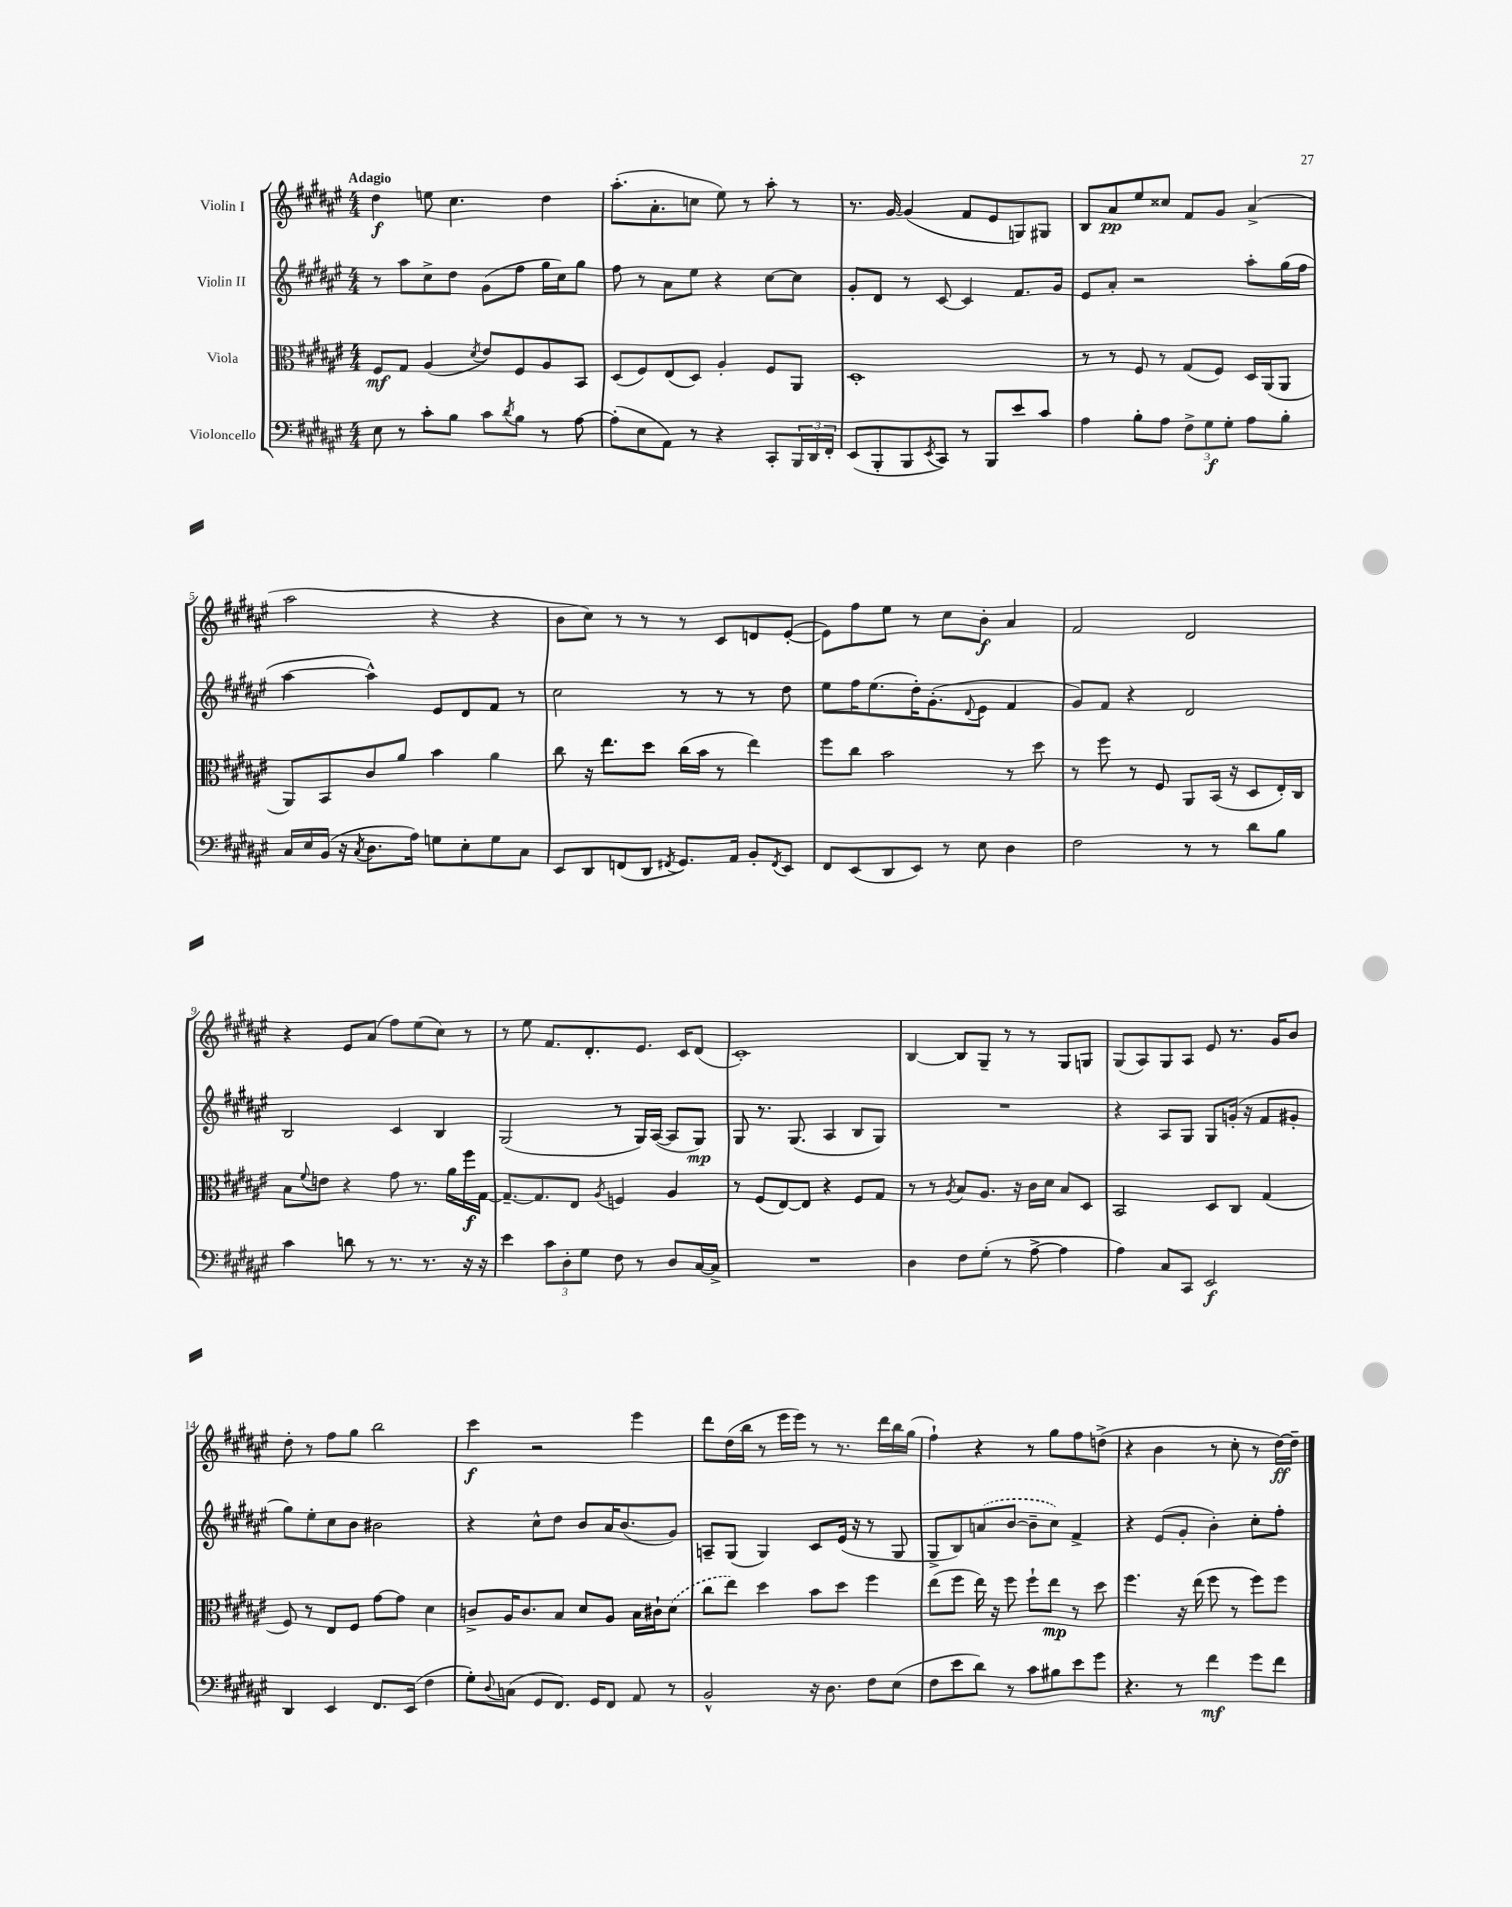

**kern	**dynam	**kern	**dynam	**kern	**dynam	**kern	**dynam
*part4	*part4	*part3	*part3	*part2	*part2	*part1	*part1
*staff4	*staff4	*staff3	*staff3	*staff2	*staff2	*staff1	*staff1
*I"Violoncello	*	*I"Viola	*	*I"Violin II	*	*I"Violin I	*
*clefF4	*	*clefC3	*	*clefG2	*	*clefG2	*
*k[f#c#g#d#a#e#]	*	*k[f#c#g#d#a#e#]	*	*k[f#c#g#d#a#e#]	*	*k[f#c#g#d#a#e#]	*
*M4/4	*	*M4/4	*	*M4/4	*	*M4/4	*
=1	=1	=1	=1	=1	=1	=1	=1
!	!	!	!	!	!	!LO:TX:a:B:t=Adagio	!
8E#\	.	8F#/L	mf	8r	.	4dd#\	f
8r	.	8G#/J	.	8aa#\L	.	.	.
8c#'\L	.	(4A#/	.	8cc#^\	.	8een\	.
8B\J	.	.	.	8dd#\J	.	4.cc#\	.
.	.	8qd#/	.	.	.	.	.
8c#\L	.	8e#/L)	.	(8g#\L	.	.	.
8qd#/	.	.	.	.	.	.	.
8B\J	.	8F#/	.	8ff#\J	.	.	.
8r	.	8A#/	.	16gg#\LL	.	4dd#\	.
.	.	.	.	16cc#\J)	.	.	.
[8A#\	.	8BB/J	.	8gg#\J	.	.	.
=2	=2	=2	=2	=2	=2	=2	=2
(8A#'\L]	.	(8D#/L	.	8ff#\	.	(8.aa#'\L	.
8E#\	.	8F#/)	.	8r	.	.	.
.	.	.	.	.	.	8.a#'\	.
8AA#\J)	.	(8E#/	.	8a#\L	.	.	.
8r	.	8D#/J)	.	8ee#\J	.	8ccn\J	.
4r	.	4A#'/	.	4r	.	8ee#\)	.
.	.	.	.	.	.	8r	.
8CC#'/L	.	8F#/L	.	[8cc#\L	.	8aa#'\	.
24BBB/L	.	8AA#/J	.	8cc#\J]	.	8r	.
24DD#/	.	.	.	.	.	.	.
24FF#'/JJ	.	.	.	.	.	.	.
=3	=3	=3	=3	=3	=3	=3	=3
(8EE#/L	.	1D#'	.	8g#'/L	.	8.r	.
8BBB'/	.	.	.	8d#/J	.	.	.
.	.	.	.	.	.	[16g#/	.
8BBB/	.	.	.	8r	.	(4g#/]	.
8qEE#/	.	.	.	.	.	.	.
8CC#/J)	.	.	.	[8c#/	.	.	.
8r	.	.	.	4c#/]	.	8f#/L	.
8BBB/L	.	.	.	.	.	8e#/	.
8e#/	.	.	.	8.f#/L	.	8Gn/)	.
8c#/J	.	.	.	.	.	8G#X/J	.
.	.	.	.	16g#/Jk	.	.	.
=4	=4	=4	=4	=4	=4	=4	=4
4A#\	.	8r	.	8e#/L	.	8B/L	.
.	.	8r	.	8a#'/J	.	8a#/	pp
8B'\L	.	8F#/	.	2r	.	8ee#/	.
8A#\J	.	8r	.	.	.	8cc##X/J	.
12F#^\L	.	(8G#/L	.	.	.	8f#/L	.
12G#\	f	.	.	.	.	.	.
.	.	8F#/J)	.	.	.	8g#/J	.
12G#'\J	.	.	.	.	.	.	.
8A#\L	.	16D#/LL	.	8aa#'\L	.	(4a#^/	.
.	.	(16AA#/J	.	.	.	.	.
8B'\J	.	8AA#/J	.	(16gg#\L	.	.	.
.	.	.	.	16ff#\JJ	.	.	.
!!LO:LB:g=z
=5	=5	=5	=5	=5	=5	=5	=5
16C#/LL	.	8AA#/L)	.	[4aa#\	.	2aa#\	.
16E#/	.	.	.	.	.	.	.
(16BB/JJ	.	8BB/	.	.	.	.	.
16r	.	.	.	.	.	.	.
8qC#/	.	.	.	.	.	.	.
8.D#\L	.	8c#/	.	4aa#^^\])	.	.	.
.	.	8a#/J	.	.	.	.	.
16A#\Jk)	.	.	.	.	.	.	.
8Gn\L	.	4b\	.	8e#/L	.	4r	.
8E#'\	.	.	.	8d#/	.	.	.
8G\	.	4a#\	.	8f#/J	.	4r	.
8C#\J	.	.	.	8r	.	.	.
=6	=6	=6	=6	=6	=6	=6	=6
8EE#/L	.	8cc#\	.	2cc#\	.	8b\L	.
8DD#/	.	16r	.	.	.	8cc#\J)	.
.	.	8.ee#\L	.	.	.	.	.
(8FFn/	.	.	.	.	.	8r	.
8DD#/J	.	8dd#\J	.	.	.	8r	.
8qFF#X/	.	.	.	.	.	.	.
8.GG#/L)	.	(16cc#\LL	.	8r	.	8r	.
.	.	16b\JJ	.	.	.	.	.
.	.	8r	.	8r	.	8c#/L	.
16AA#/Jk	.	.	.	.	.	.	.
8BB'/L	.	4ee#\)	.	8r	.	8dn/	.
8qFF#/	.	.	.	.	.	.	.
8EE#/J	.	.	.	8dd#\	.	([8e#'/J	.
=7	=7	=7	=7	=7	=7	=7	=7
8FF#/L	.	8ff#\L	.	8ee#\L	.	8e#\L])	.
(8EE#/	.	8cc#\J	.	16ff#\K	.	8ff#\	.
.	.	.	.	(8.ee#\	.	.	.
8DD#/	.	2b\	.	.	.	8ee#\J	.
8EE#/J)	.	.	.	16dd#'\K)	.	8r	.
.	.	.	.	(8.g#'\	.	.	.
8r	.	.	.	.	.	8cc#\L	.
.	.	.	.	8qqd#/	.	.	.
8E#\	.	.	.	8e#\J	.	8b'\J	f
4D#\	.	8r	.	4f#/	.	4a#/	.
.	.	8dd#\	.	.	.	.	.
=8	=8	=8	=8	=8	=8	=8	=8
2F#\	.	8r	.	8g#/L)	.	2f#/	.
.	.	8ff#\	.	8f#/J	.	.	.
.	.	8r	.	4r	.	.	.
.	.	8F#/	.	.	.	.	.
8r	.	8AA#/L	.	2d#/	.	2d#/	.
8r	.	(16BB/Jk	.	.	.	.	.
.	.	16r	.	.	.	.	.
8d#\L	.	8D#/L	.	.	.	.	.
8B\J	.	16E#'/L)	.	.	.	.	.
.	.	16C#/JJ	.	.	.	.	.
!!LO:LB:g=z
=9	=9	=9	=9	=9	=9	=9	=9
4c#\	.	8B\L	.	2B/	.	4r	.
.	.	8qqf#/	.	.	.	.	.
.	.	8en\J	.	.	.	.	.
8dn\	.	4r	.	.	.	8e#/L	.
8r	.	.	.	.	.	(8a#/J	.
8.r	.	8g#\	.	4c#/	.	8ff#\L)	.
.	.	8.r	.	.	.	(8ee#\	.
8.r	.	.	.	.	.	.	.
.	.	.	.	4B/	.	8cc#\J)	.
.	.	16a#\LL	.	.	.	.	.
16r	.	16ff#\	f	.	.	8r	.
16r	.	[16G#\JJ	.	.	.	.	.
=10	=10	=10	=10	=10	=10	=10	=10
4e#\	.	8.G#~/L_	.	(2G#/	.	8r	.
.	.	.	.	.	.	8ee#\	.
.	.	8.G#/]	.	.	.	.	.
12c#\L	.	.	.	.	.	8.f#/L	.
12D#'\	.	.	.	.	.	.	.
.	.	8E#/J	.	.	.	.	.
12G#\J	.	.	.	.	.	.	.
.	.	.	.	.	.	8.d#'/	.
.	.	8qA#/	.	.	.	.	.
8F#\	.	4Fn/	.	8r	.	.	.
8r	.	.	.	16G#/LL)	.	8.e#/J	.
.	.	.	.	([16A#/JJ	.	.	.
8D#/L	.	4A#/	.	8A#/L]	.	.	.
.	.	.	.	.	.	16c#/KL	.
[16C#/L	.	.	.	8G#/J)	mp	(8d#/J	.
16C#^/JJ]	.	.	.	.	.	.	.
=11	=11	=11	=11	=11	=11	=11	=11
1r	.	8r	.	8G#/	.	1c#')	.
.	.	(8F#/L	.	8.r	.	.	.
.	.	[8E#/)	.	.	.	.	.
.	.	.	.	(8.G#/	.	.	.
.	.	8E#/J]	.	.	.	.	.
.	.	4r	.	4A#/	.	.	.
.	.	8F#/L	.	8B/L	.	.	.
.	.	8G#/J	.	8G#/J)	.	.	.
=12	=12	=12	=12	=12	=12	=12	=12
4D#\	.	8r	.	1r	.	[4B/	.
.	.	8r	.	.	.	.	.
.	.	8qA#/	.	.	.	.	.
8F#\L	.	8B/L	.	.	.	8B/L]	.
(8G#'\J	.	8.A#/J	.	.	.	8G#~/J	.
8r	.	.	.	.	.	8r	.
.	.	16r	.	.	.	.	.
[8A#^\	.	16c#\LL	.	.	.	8r	.
.	.	16d#\JJ	.	.	.	.	.
4A#\]	.	8B/L	.	.	.	8G#/L	.
.	.	8D#/J	.	.	.	8Gn/J	.
=13	=13	=13	=13	=13	=13	=13	=13
4A#\)	.	2BB/	.	4r	.	(8G#/L	.
.	.	.	.	.	.	8A#/)	.
8C#/L	.	.	.	8A#/L	.	8G#/	.
8CC#/J	.	.	.	8G#/J	.	8A#/J	.
2EE#/	f	8D#/L	.	8G#/L	.	8e#/	.
.	.	8C#/J	.	(16gn'/Jk	.	8.r	.
.	.	.	.	16r	.	.	.
.	.	(4G#/	.	8f#/L	.	.	.
.	.	.	.	.	.	16g#/KL	.
.	.	.	.	8g#X'/J	.	8b/J	.
!!LO:LB:g=z
=14	=14	=14	=14	=14	=14	=14	=14
4DD#/	.	8F#/)	.	8gg#\L)	.	8dd#'\	.
.	.	8r	.	8ee#'\	.	8r	.
4EE#/	.	8E#/L	.	8cc#\	.	8ff#\L	.
.	.	8F#/J	.	8b\J	.	8gg#\J	.
8.FF#/L	.	[8g#\L	.	2b#X\	.	2bb\	.
.	.	8g#\J]	.	.	.	.	.
(16EE#/Jk	.	.	.	.	.	.	.
4F#\	.	4d#\	.	.	.	.	.
=15	=15	=15	=15	=15	=15	=15	=15
8G#'\L)	.	8cn^/L	.	4r	.	4ccc#\	f
8qqD#/	.	.	.	.	.	.	.
(8Cn\J	.	16A#/K	.	.	.	.	.
.	.	8.c/	.	.	.	.	.
8GG#/L	.	.	.	8cc#^^\L	.	2r	.
8.FF#/J)	.	8B/J	.	8dd#\J	.	.	.
.	.	8d#/L	.	8b/L	.	.	.
16GG#/KL	.	.	.	.	.	.	.
8FF#/J	.	8A#/J	.	16a#/K	.	.	.
.	.	.	.	(8.b/	.	.	.
8AA#/	.	16B\LL	.	.	.	4eee#\	.
.	.	16c#X`\J	.	.	.	.	.
8r	.	(8d#\J	.	8g#/J)	.	.	.
=16	=16	=16	=16	=16	=16	=16	=16
2BB^^/	.	8cc#\L	.	8An~/L	.	8ddd#\L	.
.	.	8ee#\J)	.	(8G#/J	.	(16dd#\L	.
.	.	.	.	.	.	16bb\JJ	.
.	.	4dd#\	.	4G#/)	.	8r	.
.	.	.	.	.	.	16eee#\LL	.
.	.	.	.	.	.	16eee#\JJ)	.
16r	.	8b\L	.	8c#/L	.	8r	.
8.D#\	.	.	.	.	.	.	.
.	.	8dd#\J	.	(16e#/Jk	.	8.r	.
.	.	.	.	16r	.	.	.
8F#\L	.	4ff#\	.	8r	.	.	.
.	.	.	.	.	.	16ddd#\LL	.
(8E#\J	.	.	.	8G#/	.	16bb\	.
.	.	.	.	.	.	(16gg#\JJ	.
=17	=17	=17	=17	=17	=17	=17	=17
8F#\L	.	(8ee#\L	.	8G#^/L	.	4ff#`\)	.
8e#\	.	8ff#\J	.	8B/)	.	.	.
8d#\J)	.	16ee#\)	.	(8an/	.	4r	.
.	.	16r	.	.	.	.	.
8r	.	8ff#\	.	[8b/J	.	.	.
8c#\L	.	8ff#`\L	.	8b~\L]	.	8r	.
8B#X\	.	8ee#\J	mp	8cc#\J)	.	8gg#\L	.
8e#\	.	8r	.	4f#^/	.	8ff#\	.
8g#\J	.	8dd#\	.	.	.	(8ddn^\J	.
=18	=18	=18	=18	=18	=18	=18	=18
4.r	.	4.ff#\	.	4r	.	4r	.
.	.	.	.	(8e#/L	.	4b\	.
8r	.	16r	.	8g#'/J	.	.	.
.	.	(16ee#\	.	.	.	.	.
4f#\	mf	8ff#\	.	4b'\)	.	8r	.
.	.	8r	.	.	.	8cc#'\	.
8g#\L	.	8ff#\L)	.	8cc#'\L	.	8r	.
8f#\J	.	8ff#\J	.	8ff#'\J	.	[16dd#\LL)	ff
.	.	.	.	.	.	16dd#~\JJ]	.
==	==	==	==	==	==	==	==
*-	*-	*-	*-	*-	*-	*-	*-
